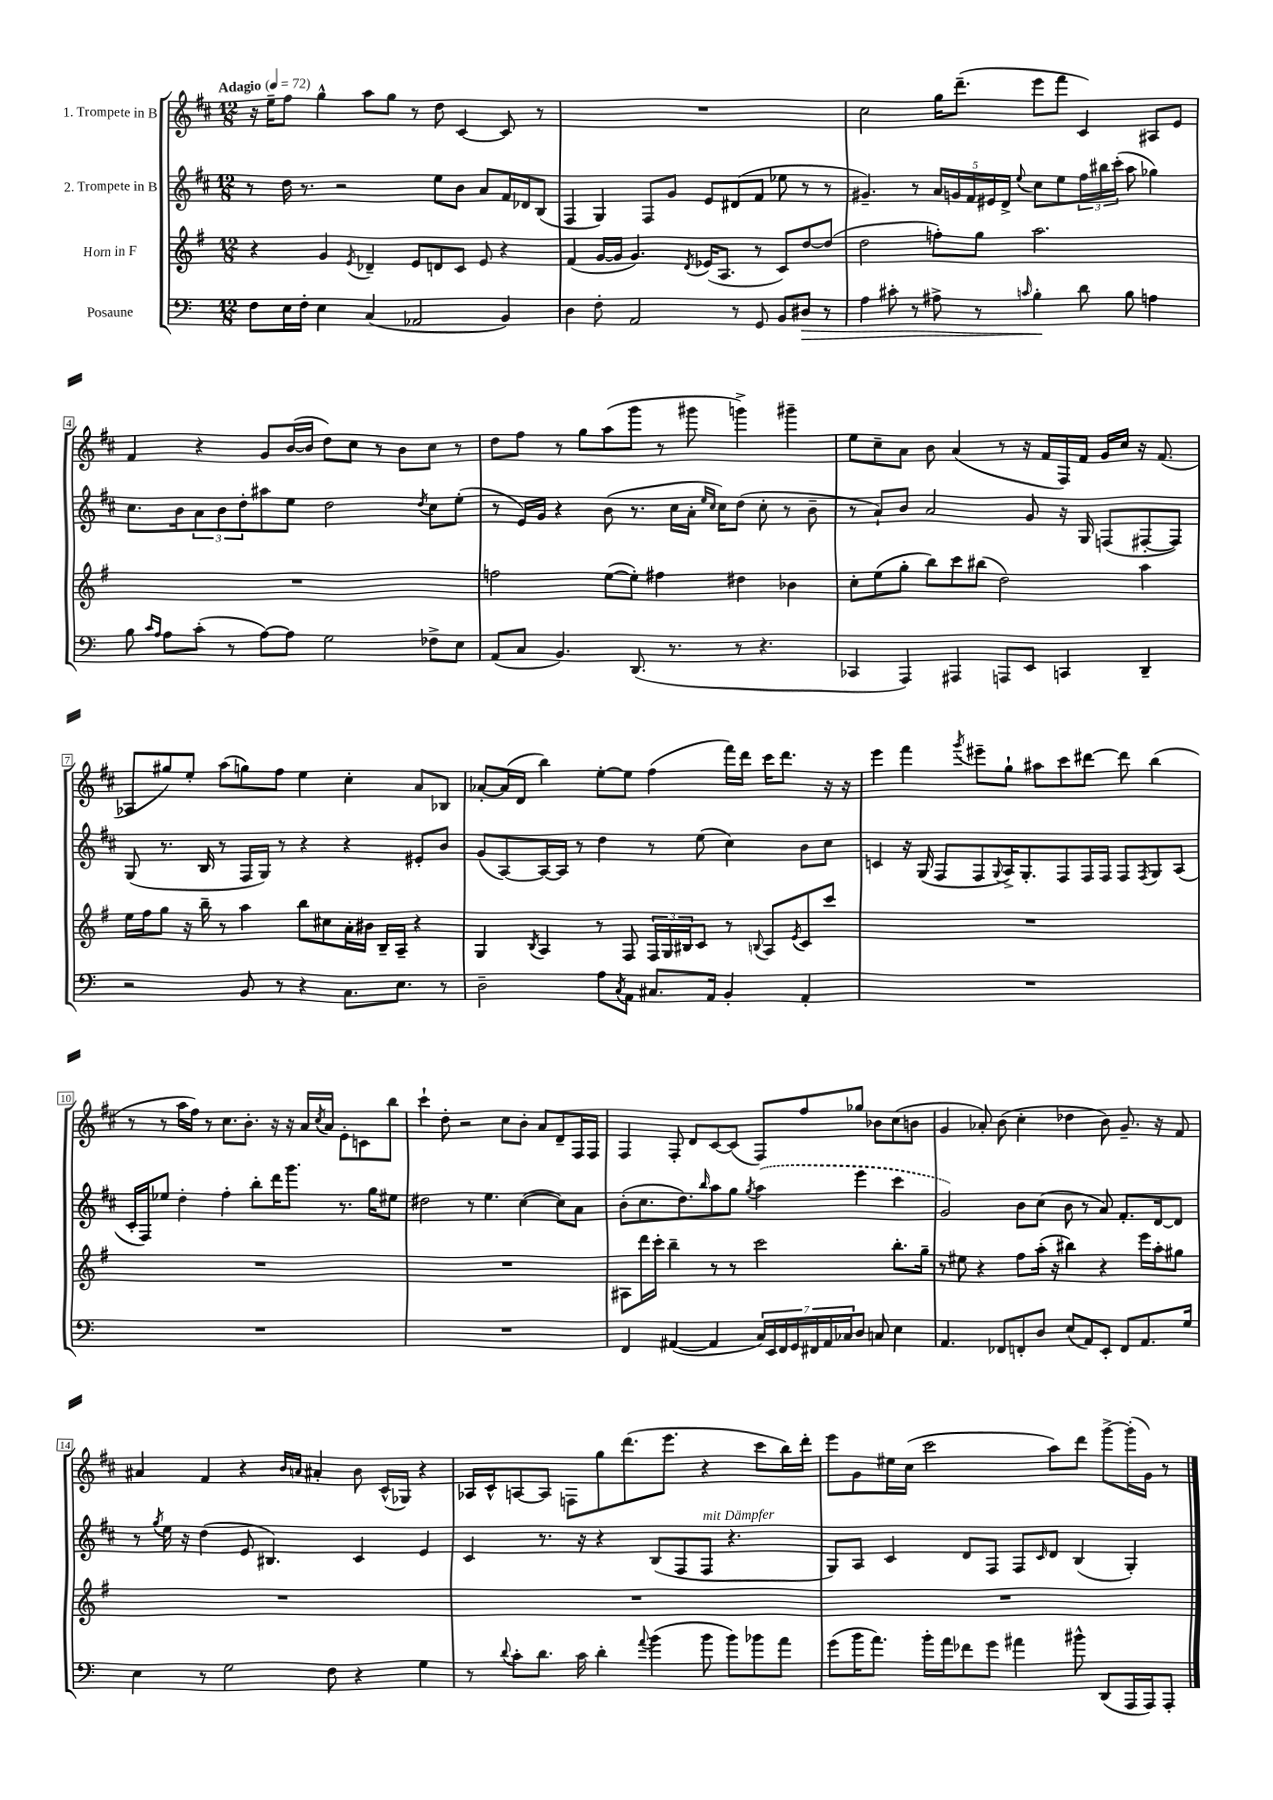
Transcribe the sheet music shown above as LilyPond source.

<<
\new StaffGroup <<
\new Staff = "s0" \with { instrumentName = "1. Trompete in B" } {
    \clef treble \key d \major \numericTimeSignature \time 12/8 \tempo "Adagio" 4 = 72
    r16 e''16-- fis''8 g''4-^ a''8 g''8 r8 d''8 cis'4~ cis'8 r8 |
    R1. |
    cis''2 g''16 d'''8.--( e'''8 fis'''8 cis'4) ais8 e'8 |
    fis'4 r4 g'8 b'16~( b'16 d''8) cis''8 r8 b'8 cis''8 r8 |
    d''8 fis''8 r8 g''8 a''8( g'''8 r8 gis'''8 g'''4->) gis'''4-- |
    e''8 cis''8-- a'8 b'8 a'4( r8 r16 fis'16 fis16) fis'16 g'16 cis''16 r16 fis'8.( |
    aes8 gis''8) e''8-. a''8( g''8) fis''8 e''4 cis''4-. a'8 bes8 |
    aes'8~-. aes'16( d'16 b''4) e''8~-. e''8 fis''4( fis'''16) d'''16 cis'''16 d'''8. r16 r16 |
    e'''4 fis'''4 \acciaccatura { g'''8 } eis'''8-- g''8-! ais''8 cis'''8 dis'''8~ dis'''8 b''4( |
    r8 r8 a''16 fis''16) r8 cis''8. b'8.-. r16 r16 a'16 \acciaccatura { cis''8 } a'16 e'8-. c'8 b''8 |
    cis'''4-! d''8-. r2 cis''8 b'8-. a'8 d'8-- fis16 fis16 |
    fis4 fis8-. d'8 cis'8~ cis'8( fis8) fis''8 ges''8 bes'8 cis''8( b'8 |
    g'4 aes'8-.) b'8( cis''4-. des''4 b'8) g'8.-- r16 fis'8 |
    ais'4 fis'4 r4 \grace { b'16 a'16 } ais'4-. b'8 cis'16-^( ges16) r4 |
    aes16 cis'16-^ a8~ a8 f8 g''8 d'''8.( e'''8. r4 cis'''8 b''16) d'''16-. |
    e'''8 g'8 eis''16 cis''16( cis'''2 a''8) d'''8 g'''8~-> g'''16-.( g'16) r8 \bar "|." |
}
\new Staff = "s1" \with { instrumentName = "2. Trompete in B" } {
    \clef treble \key d \major \numericTimeSignature \time 12/8
    r8 d''16 r8. r2 e''8 b'8 a'8 fis'16 des'16 b8( |
    fis4 g4) fis8 g'8 e'8 dis'8( fis'8 ees''8 r8 r8 |
    gis'4.--) r8 \tuplet 5/4 { a'16 g'16 fis'16 eis'16 d'16-> } \appoggiatura { e''8 } cis''8 e''8 \tuplet 3/2 { fis''16 bis''16 cis'''16-.( } a''8 ges''4) |
    cis''8. b'16 \tuplet 3/2 { a'8 b'8 d''8-. } ais''8 e''8 d''2 \acciaccatura { d''8 } cis''8 e''8-.( |
    r8 e'16) g'16 r4 b'8( r8. cis''16 a'16-. \grace { e''16 cis''16 } cis''16) d''8( cis''8-. r8 b'8-- |
    r8 a'8-!) b'8 a'2 g'8 r16 g16 f8( fis8~-. fis8) |
    g8( r8. b16 r8 fis16 g16) r8 r4 r4 eis'8-. b'8 |
    g'8( a8~) a16~ a16 r8 d''4 r8 e''8( cis''4) b'8 cis''8 |
    c'4 r16 g16( fis8 fis8 \appoggiatura { g8 } a16->) g8.-. fis8 fis16 fis16 fis8 \acciaccatura { fis8 } g8 a8( |
    cis'16-. fis16) ees''8 d''4-. fis''4-. b''8-. d'''16 g'''8. r8. g''16 eis''8 |
    dis''2 r8 e''4. cis''4~( cis''8) a'8 |
    b'8-.( cis''8. d''8.) \grace { b''16 } a''8 g''8 \acciaccatura { g''8 } \once \slurDashed a''4( e'''4 cis'''4 |
    g'2) b'8 cis''8( b'8 r8 a'8) fis'8.-. d'16~ d'8 |
    r8 \acciaccatura { g''8 } e''16 r16 d''4( e'8 bis4.) cis'4 e'4 |
    cis'4 r8. r16 r4 b8( fis8 fis8^\markup { \italic "mit Dämpfer" } r4. |
    g8) a8 cis'4 d'8 fis8 fis8 \grace { cis'16 } d'8 b4( g4-.) \bar "|." |
}
\new Staff = "s2" \with { instrumentName = "Horn in F" } {
    \clef treble \key g \major \numericTimeSignature \time 12/8
    r4 g'4 \acciaccatura { e'8 } des'4-- e'8 d'8 c'8 e'8 r4 |
    fis'4( g'16~ g'16 g'4.) \acciaccatura { d'8 } ees'16( a8. r8 c'8) d''8~ d''8( |
    d''2 f''8-.) g''8 a''2. |
    R1. |
    f''2 e''8~( e''8-.) fis''4 dis''4 bes'4 |
    c''8-. e''8( g''8-. b''8) c'''8 bis''8( d''2) a''4 |
    e''16 fis''16 g''8 r16 b''16-- r8 a''4 b''8 cis''8 a'16-. bis'16 b16-- a16-- r4 |
    g4 \acciaccatura { b8 } a4 r8 fis8 \tuplet 3/2 { fis16 g16 bis16 } c'8 r8 \appoggiatura { b8 } a8 \acciaccatura { e'8 } c'8 c'''8 |
    R1. |
    R1. |
    R1. |
    ais8 d'''16 c'''16-. b''4-- r8 r8 c'''2 b''8.-. g''16-- |
    r8 eis''8 r4 fis''8 a''16-.( r16 bis''4) r4 e'''16 a''16-. gis''8 |
    R1. |
    R1. |
    R1. \bar "|." |
}
\new Staff = "s3" \with { instrumentName = "Posaune" } {
    \clef bass \key c \major \numericTimeSignature \time 12/8
    f8 e16 f16-. e4 c4( aes,2 b,4) |
    d4 f8-. a,2 r8 g,8 b,8 dis8\> r8 |
    a4 cis'8-. r8 ais8-> r8 \grace { c'16 } b4-.\! d'8 b8 a4 |
    b8 \grace { c'16 a16 } a8 c'8-.( r8 a8~) a8 g2 fes8-> e8 |
    a,8( c8 b,4.) d,8.( r8. r8 r4. |
    ces,4 a,,4) ais,,4 a,,8 e,8 c,4 d,4-- |
    r2 b,8 r8 r4 c8. e8. r8 |
    d2-- a8 \acciaccatura { c8 } a,8 cis8. a,16 b,4-. a,4-. |
    R1. |
    R1. |
    R1. |
    f,4 ais,4~( ais,4 \tuplet 7/4 { c16) e,16 f,16 g,16 fis,16 ais,16 ces16 } d8 c8 e4 |
    a,4. fes,8 f,8-. d8 e8( a,8) e,8-. f,8 a,8. g16 |
    e4 r8 g2 f8 r4 g4 |
    r8 \appoggiatura { d'8 } c'8-. d'8. c'16 d'4-. \appoggiatura { a'8 } b'4( b'8 b'8) bes'8 a'8 |
    g'8( b'16 a'8.) b'16-. a'16 fes'8 g'8 ais'4 bis'8-^ d,8( a,,16 a,,16) a,,8-. \bar "|." |
}
>>
>>
\layout { \context { \Score \override BarNumber.stencil = #(make-stencil-boxer 0.1 0.3 ly:text-interface::print) } }
